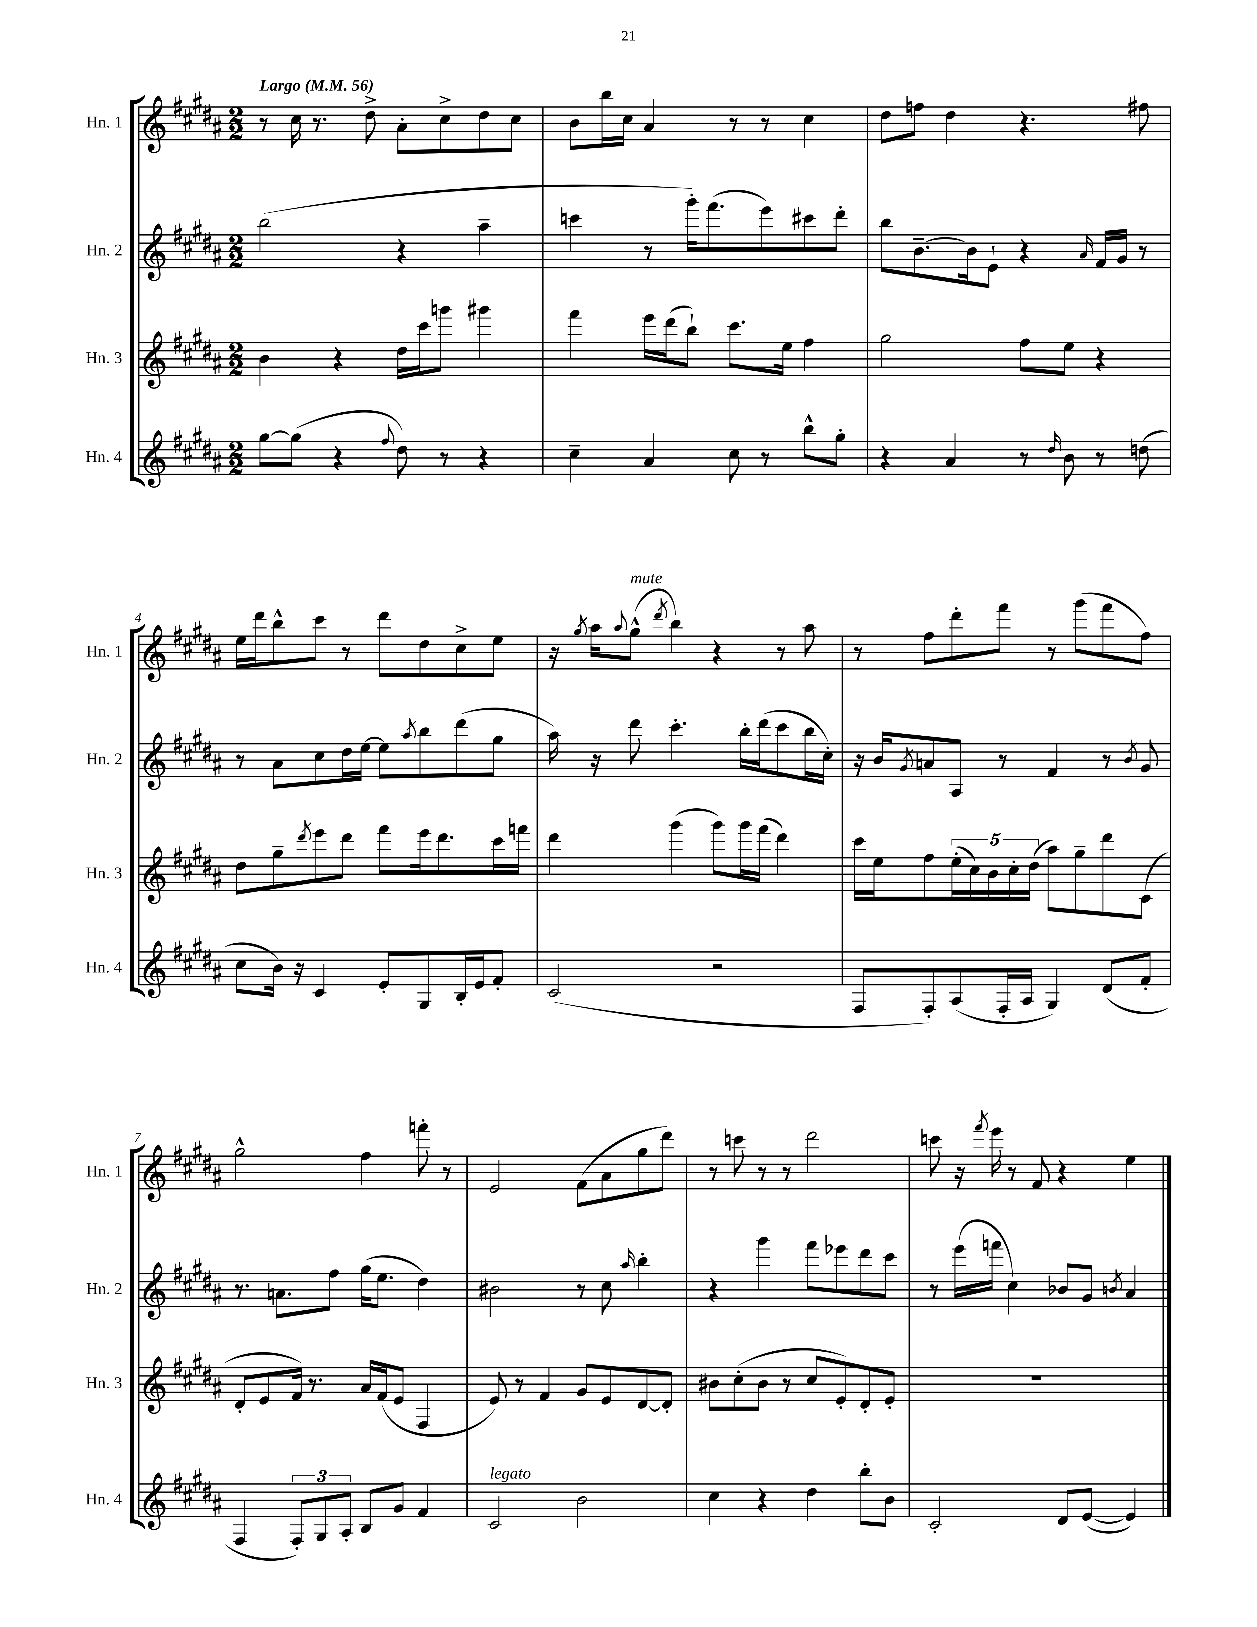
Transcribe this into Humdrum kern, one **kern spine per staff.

**kern	**kern	**kern	**kern
*part4	*part3	*part2	*part1
*staff4	*staff3	*staff2	*staff1
*I"Hn. 4	*I"Hn. 3	*I"Hn. 2	*I"Hn. 1
*I'Hn. 4	*I'Hn. 3	*I'Hn. 2	*I'Hn. 1
*clefG2	*clefG2	*clefG2	*clefG2
*k[f#c#g#d#a#]	*k[f#c#g#d#a#]	*k[f#c#g#d#a#]	*k[f#c#g#d#a#]
*M2/2	*M2/2	*M2/2	*M2/2
*MM56	*MM56	*MM56	*MM56
=1	=1	=1	=1
!	!	!	!LO:TX:a:B:t=Largo
[8gg#\L	4b\	(2bb\	8r
(8gg#\J]	.	.	16cc#\
.	.	.	8.r
4r	4r	.	.
.	.	.	8dd#^\
8qqff#/	.	.	.
8dd#\)	16dd#\LL	4r	8a#'\L
.	16ccc#\J	.	.
8r	8gggn\J	.	8cc#^\
4r	4ggg#X\	4aa#~\	8dd#\
.	.	.	8cc#\J
=2	=2	=2	=2
4cc#~\	4fff#\	4cccn\	8b\L
.	.	.	16bb\L
.	.	.	16cc#\JJ
4a#/	16eee\LL	8r	4a#/
.	(16ddd#\J	.	.
.	8bb`\J)	16ggg#'\KL)	.
.	.	(8.fff#\	.
8cc#\	8.ccc#\L	.	8r
8r	.	8eee\)	8r
.	16ee\Jk	.	.
8bb^^\L	4ff#\	8ccc#X\	4cc#\
8gg#'\J	.	8ddd#'\J	.
=3	=3	=3	=3
4r	2gg#\	8bb\L	8dd#\L
.	.	[8.b~\	8ffn\J
4a#/	.	.	4dd#\
.	.	16b\k]	.
.	.	8e`\J	.
8r	8ff#\L	4r	4.r
16qqdd#/	.	.	.
8b\	8ee\J	.	.
.	.	16qqa#/	.
8r	4r	16f#/LL	.
.	.	16g#/JJ	.
(8ddn\	.	8r	8ff#X\
!!LO:LB:g=z
=4	=4	=4	=4
8cc#\L	8dd#\L	8r	16ee\LL
.	.	.	16ddd#\J
16b\Jk)	8gg#~\	8a#\L	8bb^^\
16r	.	.	.
.	8qddd#/	.	.
4c#/	8eee\	8cc#\	8ccc#\J
.	8ddd#\J	16dd#\L	8r
.	.	[16ee\JJ	.
8e'/L	8fff#\L	8ee\L]	8ddd#\L
.	.	8qaa#/	.
8G#/	16eee\k	8bb\	8dd#\
.	8.ddd#\	.	.
16B'/L	.	(8ddd#\	8cc#^\
16e/J	.	.	.
8f#'/J	16ccc#\L	8gg#\J	8ee\J
.	16fffn\JJ	.	.
=5	=5	=5	=5
(2c#/	4ddd#\	16aa#\)	16r
.	.	.	8qgg#/
.	.	16r	16aa#\KL
.	.	.	8qqaa#/
!	!	!	!LO:TX:a:i:t=mute
.	.	8ddd#\	(8gg#^^\J
.	.	.	8qddd#/
.	(4ggg#\	4.ccc#'\	4bb\)
2r	8ggg#\L)	.	4r
.	16ggg#\L	16bb'\LL	.
.	(16fff#\JJ	(16ddd#\J	.
.	4ddd#\)	8ccc#\	8r
.	.	16bb\L	8aa#\
.	.	16cc#'\JJ)	.
=6	=6	=6	=6
8F#/L	16ccc#\LL	16r	8r
.	16ee\J	16b/KL	.
.	.	8qg#/	.
8F#'/)	8ff#\	8an/	8ff#\L
(8A#/	(20ee'\L	8A#/J	8ddd#'\
.	20cc#\)	.	.
.	20b\	.	.
16F#'/L	.	8r	8fff#\J
.	20cc#'\	.	.
16A#/JJ	.	.	.
.	(20dd#\JJ	.	.
4G#/)	8aa#\L)	4f#/	8r
.	8gg#~\	.	(8ggg#\L
(8d#/L	8ddd#\	8r	8fff#\
.	.	8qb/	.
8f#'/J	(8c#\J	8g#/	8ff#\J)
!!LO:LB:g=z
=7	=7	=7	=7
4F#/	8d#'/L	8.r	2gg#^^\
.	8e/	.	.
.	.	8.an\L	.
12F#'/L)	16f#/Jk)	.	.
.	8.r	.	.
12G#/	.	.	.
.	.	8ff#\J	.
12A#'/J	.	.	.
8B/L	16a#/LL	(16gg#\KL	4ff#\
.	(16f#/J	8.ee\J	.
8g#/J	8e/J	.	.
4f#/	4F#/	4dd#\)	8fffn'\
.	.	.	8r
=8	=8	=8	=8
!LO:TX:a:i:t=legato	!	!	!
2c#/	8e/)	2b#X\	2e/
.	8r	.	.
.	4f#/	.	.
2b\	8g#/L	8r	(8f#\L
.	8e/	8cc#\	8a#\
.	.	16qqaa#/	.
.	[8d#/	4bb'\	8gg#\
.	8d#'/J]	.	8ddd#\J)
=9	=9	=9	=9
4cc#\	8b#X\L	4r	8r
.	(8cc#'\	.	8cccn\
4r	8b#\J	4ggg#\	8r
.	8r	.	8r
4dd#\	8cc#/L	8fff#\L	2ddd#\
.	8e'/)	8eee-X\	.
8bb'\L	8d#'/	8ddd#\	.
8b\J	8e'/J	8ccc#\J	.
=10	=10	=10	=10
2c#'/	1r	8r	8cccn\
.	.	(16eee\LL	16r
.	.	.	8qfff#/
.	.	16fffn\JJ	16eee\
.	.	4cc#\)	8r
.	.	.	8f#/
8d#/L	.	8b-X/L	4r
([8e/J	.	8g#/J	.
.	.	8qbn/	.
4e/])	.	4a#/	4ee\
==	==	==	==
*-	*-	*-	*-
